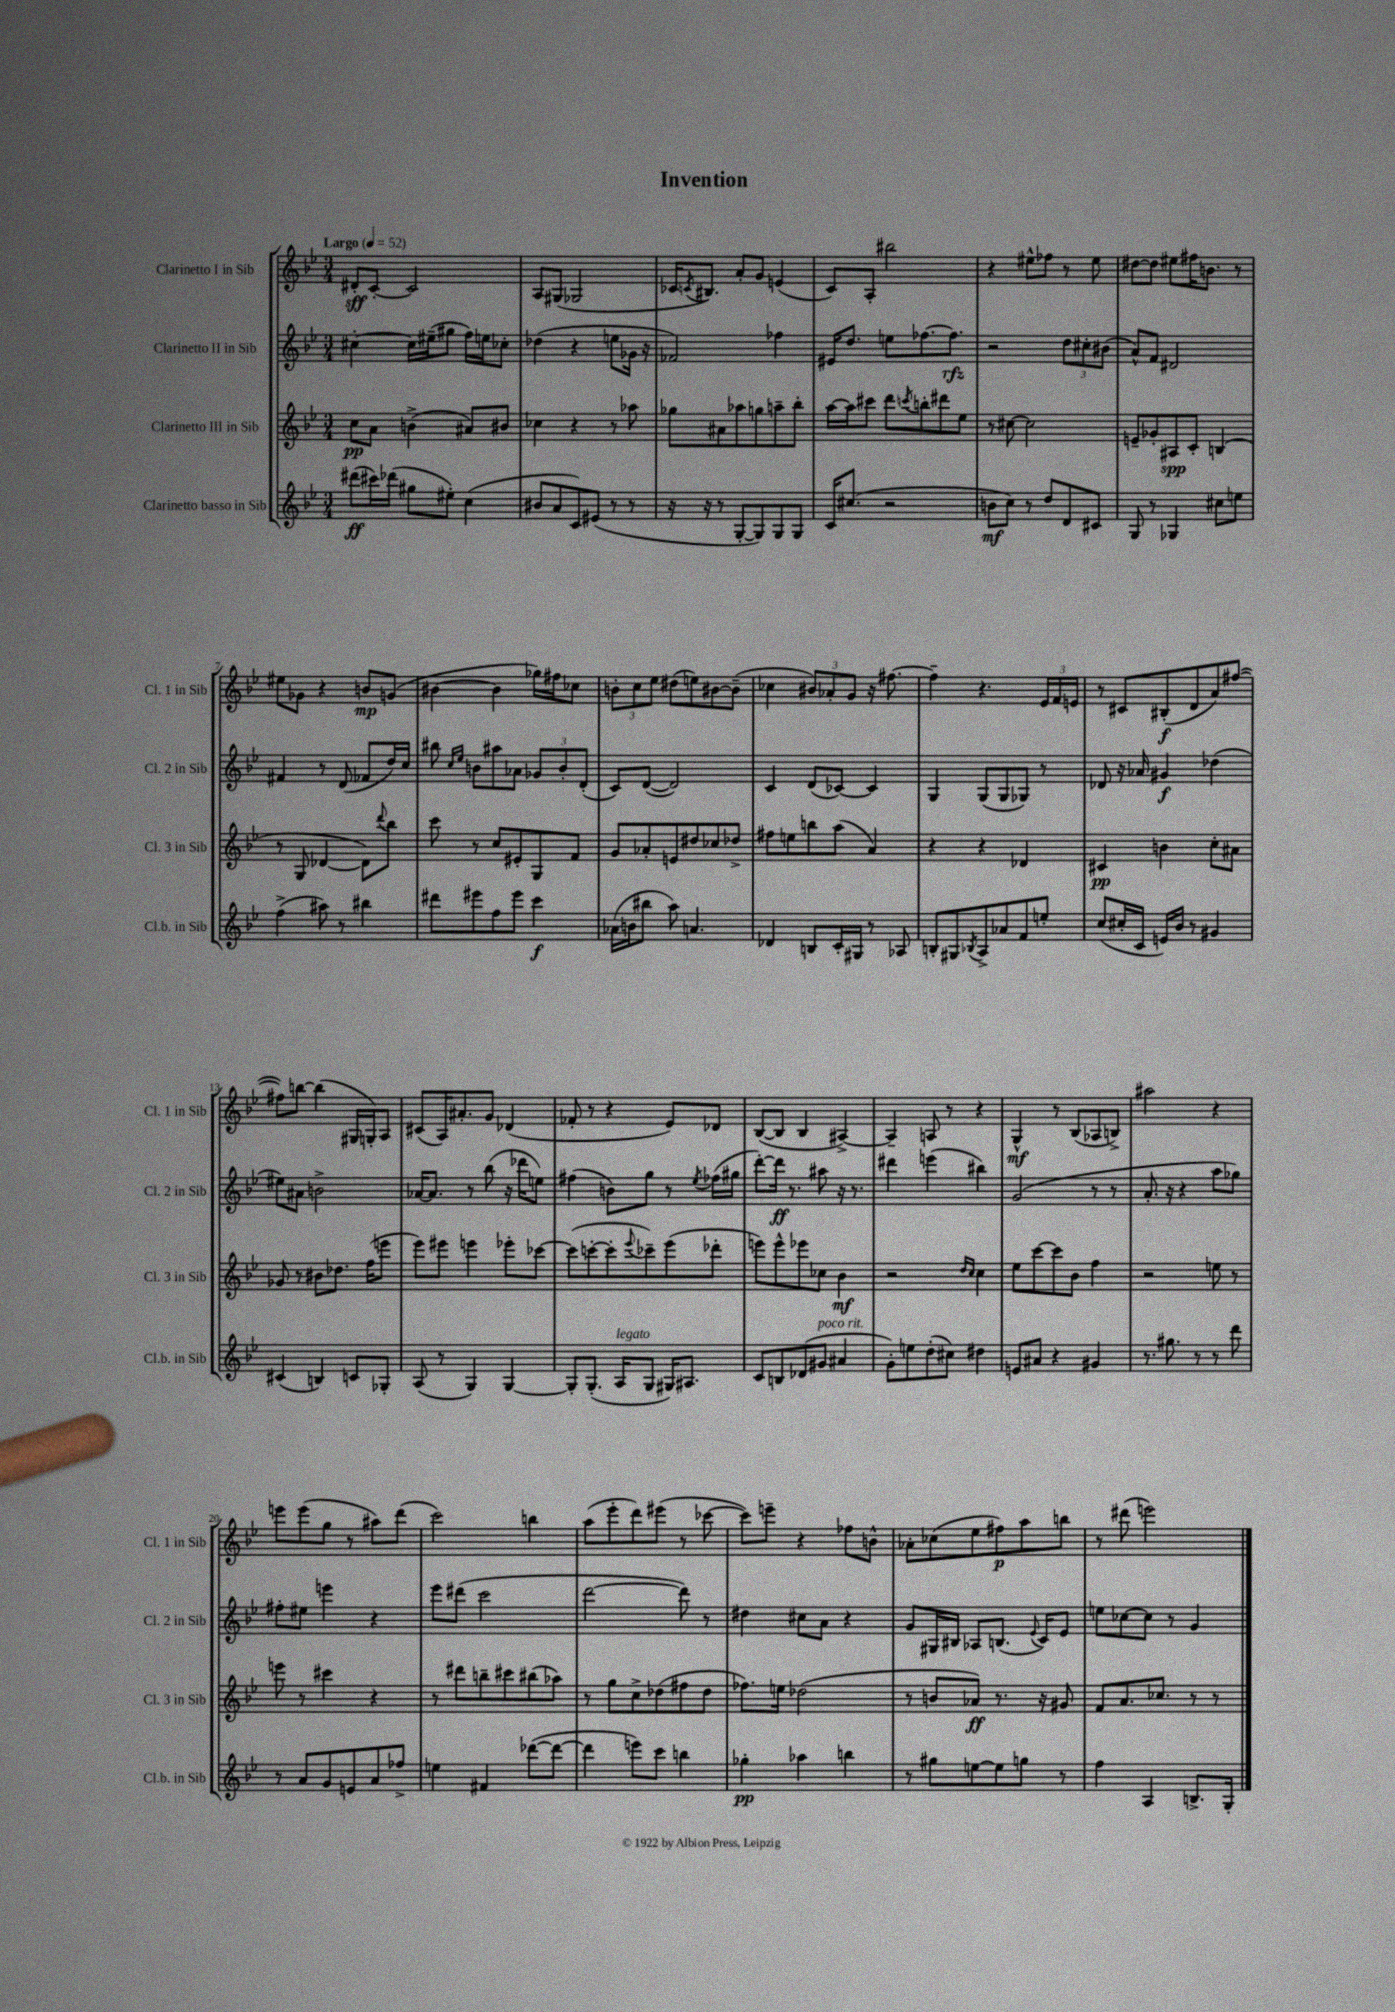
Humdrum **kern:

**kern	**kern	**kern	**kern
*staff4	*staff3	*staff2	*staff1
*clefG2	*clefG2	*clefG2	*clefG2
*k[b-e-]	*k[b-e-]	*k[b-e-]	*k[b-e-]
*M3/4	*M3/4	*M3/4	*M3/4
*MM52	*MM52	*MM52	*MM52
(8ddd#\L	8cc\L	[4cc#'\	8d#'/L
16ccc#\L)	8a\J	.	[8c'/J
(16ddd-\JJ	.	.	.
8gg#\L	(4b^\	16cc#\]LL	2c/]
.	.	(16ee#~\J	.
8ee#'\J)	.	8gg#\J	.
(4cc\	8a#/L)	16ff\LL)	.
.	.	16ee\J	.
.	8b#/J	8cc-'\J	.
=	=	=	=
8b#/L	4cc-\	(4dd-\	8A/L
8a/	.	.	(8G#/J
8c/)	4r	4r	2G-/
(8e#/J	.	.	.
8r	8r	8ee\L	.
8r	8aa-\	16g-\Jk	.
.	.	16r	.
=	=	=	=
16r	8gg-\L	2f-/)	16c-/LK
.	.	.	8qc/
16r	.	.	8.B#/J)
8r	8a#\	.	.
[8G'/L	8aa-\	.	8a'/L
8G/])	8gg\	.	8g/J
8G/	8aa~\	4ff-\	(4e/
8G/J	8bb-'\J	.	.
=	=	=	=
16c/LK	[16aa\LL	16e#/LK	8c/L)
(8.cc#/J	16aa\]J	8.dd/J	.
.	8ccc#\J	.	8A'/J
2r	8ddd\L	8ee\L	2bb#\
.	8qccc/	.	.
.	8bb'\	[8.ff-\	.
.	8ddd#\	.	.
.	.	8.ff-\]J	.
.	8ee-\J	.	.
=	=	=	=
8b\L	8r	2r	4r
8cc\J)	[8cc#\	.	.
8r	2cc#\]	.	8ee#^^\L
8dd/L	.	.	8ff-\J
8d/	.	12dd\L	8r
.	.	12cc#'\	.
8c#/J	.	.	8ee#\
.	.	(12b#\J	.
=	=	=	=
8G/	8e~/L	8a^^/L)	[8dd#\L
8r	8g-'/	8f/J	8dd#\]J
4G-/	8A#/	2d#/	8ee#\L
.	8c'/J	.	16ff#\K
.	.	.	8.b\J
8cc#\L	(4B/	.	.
8ee\J	.	.	8r
=	=	=	=
(4ff^\	8r	4f#/	8ee#\L
.	8G/	.	8g-\J
8aa#\)	[4d-/	8r	4r
8r	.	(8d/	.
4bb#\	8d-\]L)	8f-/L	8b/L
.	8qqddd/	.	.
.	8bb-\J	16dd/L)	(8g/J
.	.	16cc/JJ	.
=	=	=	=
8ddd#\L	8ccc\	8bb#\	[4b#\
.	.	16qqcc/LL	.
.	.	16qqee-/JJ	.
8eee#\	8r	8b\L	.
8ff\	8cc/L	8aa#\	4b#\]
8eee#\J	8e#'/	8a-\J	.
4ccc\	8G/	12g-/L	16gg-\LL)
.	.	.	16ff#\J
.	.	12b'/	.
.	8f/J	.	8cc-\J
.	.	(12d'/J	.
=	=	=	=
(16a-\LL	8g/L	8c/L)	12b'\L
16b\J	.	.	.
.	.	.	12cc\
8bb#\J	8a-'/	([8d/J	.
.	.	.	12ee-\J
8aa\)	8e/	2d/])	(8dd#\L
4.a/	8dd#/	.	8ee\)
.	8cc-/	.	[8b#\
.	8dd-^/J	.	(8b#~\]J
=	=	=	=
4d-/	8ff#\L	4c/	4cc-\
.	8ee\	.	.
8B/L	8bb\	(8d/L	12b#/L)
.	.	.	12a-'/
16c'/L	(8aa\J	[8c-/J)	.
.	.	.	12g/J
16G#/JJ	.	.	.
8r	4a/)	4c-/]	16r
.	.	.	[8.ff#\
8A-/	.	.	.
=	=	=	=
8B'/L	4r	4G/	4ff#~\]
8G#/	.	.	.
8qB-/	.	.	.
8A^/	4r	(8G/L	4.r
8a-/	.	8G/	.
8f/	4d-/	8G-/J)	.
8ee'/J	.	8r	24e-/LL
.	.	.	24f/
.	.	.	24e/JJ
=	=	=	=
(8cc/L	4c#/	8d-/	8r
16cc#'/L	.	16r	8c#/L
16c/JJ	.	16a-/	.
16e/LL)	4b\	4g#/	(8B#'/
16b-/JJ	.	.	.
8r	.	.	8d/
4g#/	8cc'\L	(4dd-\	8a/)
.	8a#\J	.	([8ff#/J
=	=	=	=
(4c#/	8g-/	8ee#\L)	8ff#\]L)
.	8r	8a#\J	[8bb\J
4B/)	8b#\L	2b^\	(4bb\]
.	8.dd-\J	.	.
8c/L	.	.	16G#/LL
.	(16ff\LK	.	16G'/J)
8G-'/J	8eee\J	.	8A/J
=	=	=	=
(8A/	8eee-\L)	[16a-/LK	(8c#/L
.	.	8.a-/]J	.
8r	8eee#\J	.	16A/K)
.	.	.	8.a#'/
4G/)	4eee\	8r	.
.	.	(8bb-\	8g/J
[4G/	8eee-'\L	16r	(4d-/
.	.	16ddd-\LK	.
.	[8ccc-\J	8ee\J)	.
=	=	=	=
8G'/]L	(8ccc-\]L	(4ff#\	8f-'/
(8.G'/J	[8ccc'\	.	8r
.	8ccc'\]	8b\L)	4r
16A/LK	.	.	.
.	8qqeee-/	.	.
8G/J	8ccc-~\)	8gg\J	.
16G#/LK)	(8eee-\	8r	8e-/L)
8.A#/J	.	.	.
.	.	8qee-/	.
.	8ddd-'\J	(16ff-\LL	8d-/J
.	.	16gg#\JJ	.
=	=	=	=
8c/L	8eee\L)	[8ddd'\L)	([8B-/L
8B/	8eee^^\	16ddd\]Jk	8B-/]J
.	.	8.r	.
(8d-/	8eee-\	.	4B-/
8g#/J	8cc-\J	8aa#\	.
4a#/	4b-\	16r	[4A#^/)
.	.	8.r	.
=	=	=	=
8g'\L)	2r	4ddd#\	4A#~/]
8ee\	.	.	.
(8dd'\	.	(4eee\	8A/
8cc#\J)	.	.	8r
.	16qqdd/LL	.	.
.	16qqcc/JJ	.	.
4dd#\	4cc\	4bb#\)	4r
=	=	=	=
8e/L	8ee-\L	(2g/	4G^^/
8a#/J	[8ccc\	.	.
4r	8ccc\]	.	8r
.	8b-\J	.	(8B-/L
4g#/	4ff\	8r	8A-/
.	.	8r	8B^/J)
=	=	=	=
8.r	2r	8.a'/	2aa#\
8.gg#\	.	16r	.
.	.	4r	.
8r	.	.	.
8r	8ee\	8aa\L	4r
8ddd\	8r	8gg-\J)	.
=	=	=	=
8r	8eee\	8ff#'\L	8eee\L
8a/L	8r	8ee#\J	(8eee\
8g/	4ccc#\	4eee\	8gg\J
8e/	.	.	8r
8a/	4r	4r	8aa#\L)
8ff-^/J	.	.	(8ddd\J
=	=	=	=
4ee\	8r	8eee-\L	2ccc\)
.	8ddd#\L	(8ddd#\J	.
4f#/	8bb~\	2ccc\	.
.	8ccc#\	.	.
([8ddd-\L	(8bb#\	.	4bb\
8ddd-\_J	8aa-\J)	.	.
=	=	=	=
4ddd-\]	8r	[2ddd\	(8aa\L
.	8gg\L	.	8eee-'\
8eee\L)	8cc^\	.	8ddd\)
8ccc\J	(8dd-\	.	(8eee#\J
4bb\	8ff#\	8ddd\])	8r
.	8dd-\J	8r	[8ccc-\
=	=	=	=
4gg-'\	8.ff-\L)	4dd#\	8ccc-\]L)
.	.	.	8eee~\J
.	16ee\Jk	.	.
4aa-\	(2dd-\	8cc#\L	4r
.	.	8a\J	.
4bb\	.	4r	8ff-\L
.	.	.	8b^^\J
=	=	=	=
8r	8r	8g/L	8a-'\L
8gg#\L	8b/L	16G#/L	(8cc-\
.	.	16B#/JJ	.
[8ee\	8a-/J)	8A-/L	8ee-\
8ee\]	8.r	(8.B/J	8ff#\)
8gg\J	.	.	8aa\
.	.	8qqe-/	.
.	16r	16c/LK)	.
8r	8g#/	8e-/J	8bb\J
=	=	=	=
4ff\	8f/L	8ee\L	8r
.	8.a/	[8cc-\	(8ddd#\
4A/	.	8cc-\]J	2eee\)
.	8.cc-/J	.	.
.	.	8r	.
8.B^/L	8r	4g/	.
.	8r	.	.
16G'/Jk	.	.	.
==	==	==	==
*-	*-	*-	*-
